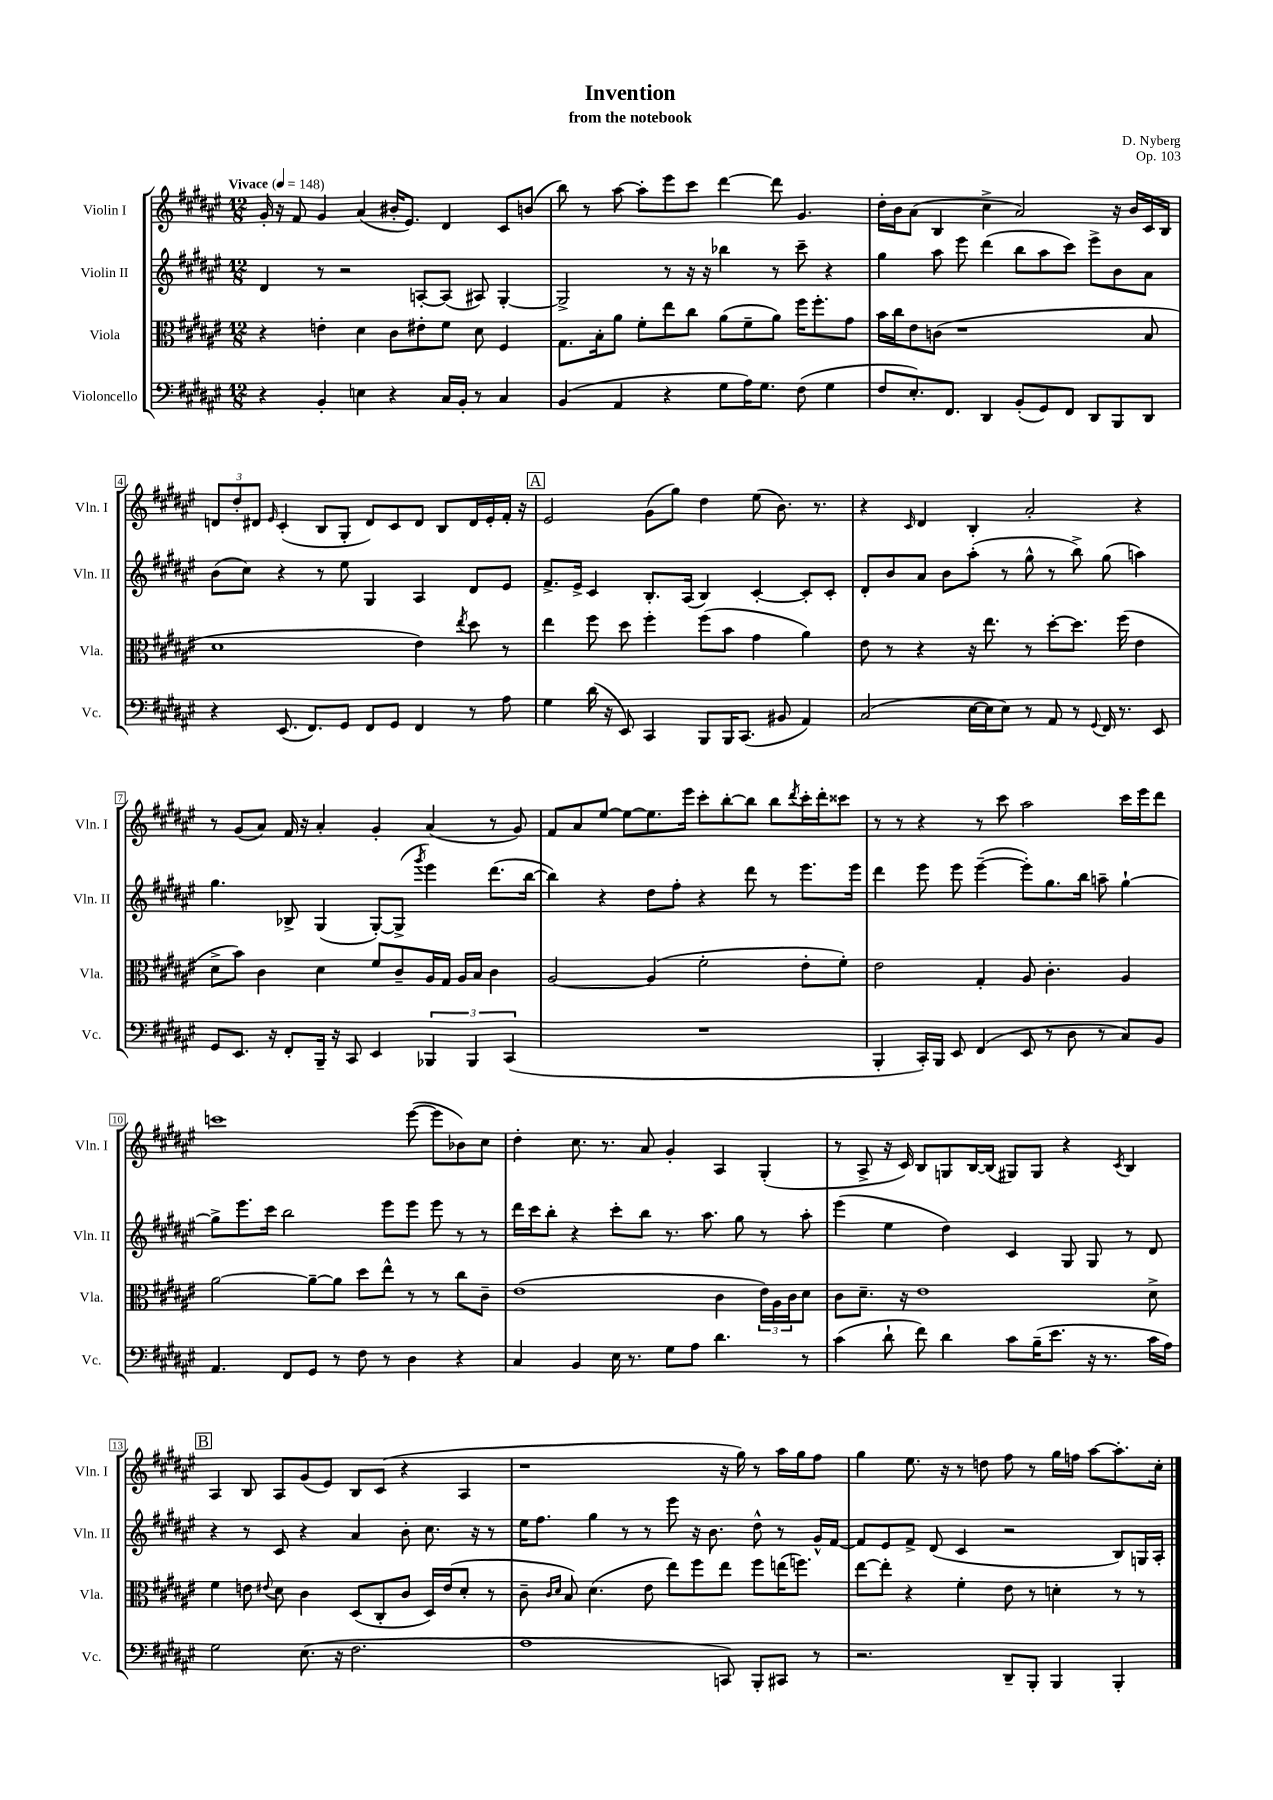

**kern	**kern	**kern	**kern
*part4	*part3	*part2	*part1
*staff4	*staff3	*staff2	*staff1
*I"Violoncello	*I"Viola	*I"Violin II	*I"Violin I
*I'Vc.	*I'Vla.	*I'Vln. II	*I'Vln. I
*clefF4	*clefC3	*clefG2	*clefG2
*k[f#c#g#d#a#e#]	*k[f#c#g#d#a#e#]	*k[f#c#g#d#a#e#]	*k[f#c#g#d#a#e#]
*M12/8	*M12/8	*M12/8	*M12/8
*MM148	*MM148	*MM148	*MM148
=1	=1	=1	=1
!	!	!	!LO:TX:a:B:t=Vivace
4r	4r	4d#/	16g#'/
.	.	.	16r
.	.	.	8f#/
4BB'/	4en'\	8r	4g#/
.	.	2r	.
4En\	4d#\	.	(4a#/
4r	8c#\L	.	16b#X'/KL
.	.	.	8.e#/J)
.	8e#X'\	[8An'/L	.
16C#/LL	8f#\J	(8A/J]	4d#/
16BB'/JJ	.	.	.
8r	8d#\	8A#X/)	.
4C#/	4F#/	[4G#'/	8c#/L
.	.	.	(8bn/J
=2	=2	=2	=2
(4BB/	8.G#\L	2G#^/]	8bb\)
.	.	.	8r
.	16B'\k	.	.
4AA#/	8a#\J	.	[8aa#\
.	8f#'\L	.	8aa#'\L]
4r	8ee#\	8r	8eee#\
.	8cc#\J	16r	8ccc#\J
.	.	16r	.
8G#\L	(8a#\L	4bb-X\	[4ddd#\
16A#\K)	8f#~\	.	.
8.G#\J	.	.	.
.	8a#\J)	8r	8ddd#\]
(8F#\	16ff#\KL	8ccc#~\	4.g#/
.	8.ff#'\	.	.
4G#\	.	4r	.
.	8g#\J	.	.
=3	=3	=3	=3
8F#/L	16b\LL	4gg#\	16dd#'\LL
.	16cc#\J	.	16b\J
8.E#'/)	8e#\	.	(8a#\J
.	(8cn\J	8aa#\	4B/
8.FF#/J	.	.	.
.	1r	8eee#\	.
4DD#/	.	(4ddd#\	4cc#^\
(8BB'/L	.	8bb\L	2a#/)
8GG#/)	.	8aa#\	.
8FF#/J	.	8ccc#\J)	.
8DD#/L	.	8eee#^\L	.
8BBB/	.	8b\	16r
.	.	.	16b/LL
8DD#/J	8B/	8a#\J	16c#/
.	.	.	16B/JJ
!!LO:LB:g=z
=4	=4	=4	=4
4r	1d#	(8b\L	12dn/L
.	.	.	12dd#'/
.	.	8cc#\J)	.
.	.	.	12d#X/J
.	.	.	16qqe#/
(8.EE#/	.	4r	(4c#'/
8.FF#/L)	.	.	.
.	.	8r	8B/L
8GG#/J	.	8ee#\	8G#'/J
8FF#/L	.	4G#/	8d#/L)
8GG#/J	.	.	8c#/
4FF#/	4e#\)	4A#/	8d#/J
.	.	.	8B/L
.	8qee#/	.	.
8r	8dd#\	8d#/L	16d#/L
.	.	.	16e#'/
8A#\	8r	8e#/J	16f#'/JJ
.	.	.	16r
!!LO:REH:place=s1:t=A
=5	=5	=5	=5
4G#\	4ee#\	8.f#^/L	2e#/
.	.	16e#^/Jk	.
(16d#\	8ff#\	4c#/	.
16r	.	.	.
8EE#/)	8dd#\	.	.
4CC#/	4ff#'\	8.B'/L	(8g#\L
.	.	.	8gg#\J)
.	.	(16A#/Jk	.
8BBB/L	(8ff#\L	4B/)	4dd#\
16BBB/K	8b\J	.	.
(8.CC#/J	.	.	.
.	4g#\	[4c#'/	(8ee#\
8BB#X/	.	.	8.b\)
4AA#/)	4a#\)	8c#'/L]	.
.	.	.	8.r
.	.	8c#'/J	.
=6	=6	=6	=6
(2C#/	8e#\	8d#'/L	4r
.	8r	8b/	.
.	.	.	16qqc#/
.	4r	8a#/J	4d#/
.	.	8b\L	.
[16E#\LL	16r	(8aa#'\J	4B'/
16E#\J]	8.ee#\	.	.
8E#\J)	.	8r	.
8r	8r	8gg#^^\	2a#'/
8AA#/	[8dd#'\L	8r	.
8r	8.dd#\J]	8bb^\)	.
8qqGG#/	.	.	.
16FF#/	.	(8gg#\	.
8.r	(16ff#\	.	.
.	4e#\	4aan\)	4r
8EE#/	.	.	.
!!LO:LB:g=z
=7	=7	=7	=7
8GG#/L	8d#^\L	4.gg#\	8r
8.EE#/J	8b\J)	.	(8g#/L
.	4c#\	.	8a#/J)
16r	.	.	.
8FF#'/L	.	8B-X^/	16f#/
.	.	.	16r
16BBB~/Jk	4d#\	(4G#/	4a#'/
16r	.	.	.
8CC#/	.	.	.
4EE#/	8f#/L	[8G#'/L)	4g#'/
.	8c#~/	(8G#^/J]	.
.	.	8qggg#/	.
6BBB-X/	16A#/L	4eee#\)	(4a#/
.	16G#/JJ	.	.
.	16A#/LL	.	.
6BBB-/	.	.	.
.	16B/JJ	.	.
.	4c#\	(8.ddd#\L	8r
(6CC#/	.	.	.
.	.	.	8g#/)
.	.	[16bb\Jk	.
=8	=8	=8	=8
1.r	[2A#/	4bb\])	8f#/L
.	.	.	8a#/
.	.	4r	[8ee#/J
.	.	.	8ee#\L_
.	(4A#/]	8dd#\L	8.ee#\]
.	.	8ff#'\J	.
.	.	.	16eee#\Jk
.	2f#'\	4r	8ccc#'\L
.	.	.	[8bb'\
.	.	8ddd#\	8bb\J]
.	.	8r	8bb\L
.	.	.	8qddd#/
.	8e#'\L	8.eee#\L	16ccc#'\L
.	.	.	16ddd#'\J
.	8f#'\J)	.	8ccc##X\J
.	.	16eee#\Jk	.
=9	=9	=9	=9
4BBB'/	2e#\	4ddd#\	8r
.	.	.	8r
16CC#'/LL)	.	8eee#\	4r
16BBB/JJ	.	.	.
8EE#/	.	8eee#\	.
(4FF#/	4G#'/	([4eee#~\	8r
.	.	.	8ccc#\
8EE#/	8A#/	8eee#'\L])	2aa#\
8r	4.c#'\	8.gg#\	.
8D#\	.	.	.
.	.	16bb\Jk	.
8r	.	8aan~\	.
8C#/L)	4A#/	[4gg#`\	16ccc#\LL
.	.	.	16eee#\J
8BB/J	.	.	8ddd#\J
!!LO:LB:g=z
=10	=10	=10	=10
4.AA#/	[2a#\	8gg#^\L]	1cccn
.	.	8.eee#\	.
.	.	16ccc#\Jk	.
8FF#/L	.	2bb\	.
8GG#/J	8a#~\L_	.	.
8r	8a#\J]	.	.
8F#\	8dd#\L	.	.
8r	8ee#^^\J	8eee#\L	.
4D#\	8r	8eee#\J	([8eee#\
.	8r	8eee#\	8eee#\L]
4r	8cc#\L	8r	8b-X\)
.	8c#~\J	8r	8cc#\J
=11	=11	=11	=11
4C#/	(1e#	16ddd#\LL	4dd#'\
.	.	16ccc#\J	.
.	.	8bb'\J	.
4BB/	.	4r	8.cc#\
.	.	.	8.r
16E#\	.	8ccc#'\L	.
8.r	.	.	.
.	.	8bb\J	8a#/
8G#\L	.	8.r	4g#'/
8A#\J	.	.	.
.	.	8.aa#\	.
4.d#\	4c#\	.	4A#/
.	.	8gg#\	.
.	24e#\LL)	8r	(4G#'/
.	24A#\	.	.
.	24c#\J	.	.
8r	8d#\J	8aa#'\	.
=12	=12	=12	=12
(4c#\	8c#\L	(4eee#\	8r
.	8.d#~\J	.	8A#^/
8d#`\	.	4ee#\	16r
.	16r	.	16c#/)
8f#\)	1e#	.	8B/L
4d#\	.	4dd#\)	8Gn/
.	.	.	[16B/L
.	.	.	(16B/JJ]
8c#\L	.	4c#/	8G#X/L)
(16B~\K	.	.	8G#/J
8.e#\J	.	.	.
.	.	8G#/	4r
16r	.	8G#/	.
8.r	.	.	.
.	.	.	8qc#/
.	.	8r	4B/
16c#\LL	8d#^\	8d#/	.
16A#\JJ)	.	.	.
!!LO:LB:g=z
!!LO:REH:place=s1:t=B
=13	=13	=13	=13
2G#\	4f#\	4r	4A#/
.	8en\	8r	8B/
.	8qqe#X/	.	.
.	8d#\	8c#/	8A#/L
(8.E#\	4c#\	4r	(8g#/
.	.	.	8e#/J)
16r	.	.	.
2.F#\	(8D#/L	4a#/	8B/L
.	8C#'/	.	(8c#/J
.	8c#/J	8b'\	4r
.	16D#/LL)	8.cc#\	.
.	(16e#/J	.	.
.	8d#'/J	.	4A#/
.	.	16r	.
.	8r	8r	.
=14	=14	=14	=14
1A#	8c#~\	16ee#\KL	1r
.	.	8.ff#\J	.
.	16qqc#/LL	.	.
.	16qqd#/JJ	.	.
.	8B/)	.	.
.	(4.d#\	4gg#\	.
.	.	8r	.
.	8e#\	8r	.
.	8ee#\L)	8eee#\	.
.	8ff#\	16r	.
.	.	8.b\	.
8CCn/)	8ee#\J	.	16r
.	.	.	16gg#\)
8BBB'/L	8ff#\L	8dd#^^\	8r
8CC#X/J	(16een\K	8r	16aa#\LL
.	8.ffn\J)	.	16gg#\J
8r	.	16g#^^/LL	8ff#\J
.	.	[16f#/JJ	.
=15	=15	=15	=15
2.r	[8ee#\L	8f#/L]	4gg#\
.	8ee#'\J]	8e#/	.
.	4r	8f#^/J	8.ee#\
.	.	(8d#/	.
.	.	.	16r
.	4f#'\	4c#/	8r
.	.	.	8ddn\
8DD#~/L	8e#\	2r	8ff#\
8BBB'/J	8r	.	8r
4BBB/	4dn'\	.	16gg#\LL
.	.	.	16ffn\JJ
.	.	.	[8aa#\L
4BBB'/	8r	8B/L)	8.aa#'\]
.	8r	16Gn/L	.
.	.	16A#'/JJ	16cc#'\Jk
==	==	==	==
*-	*-	*-	*-
